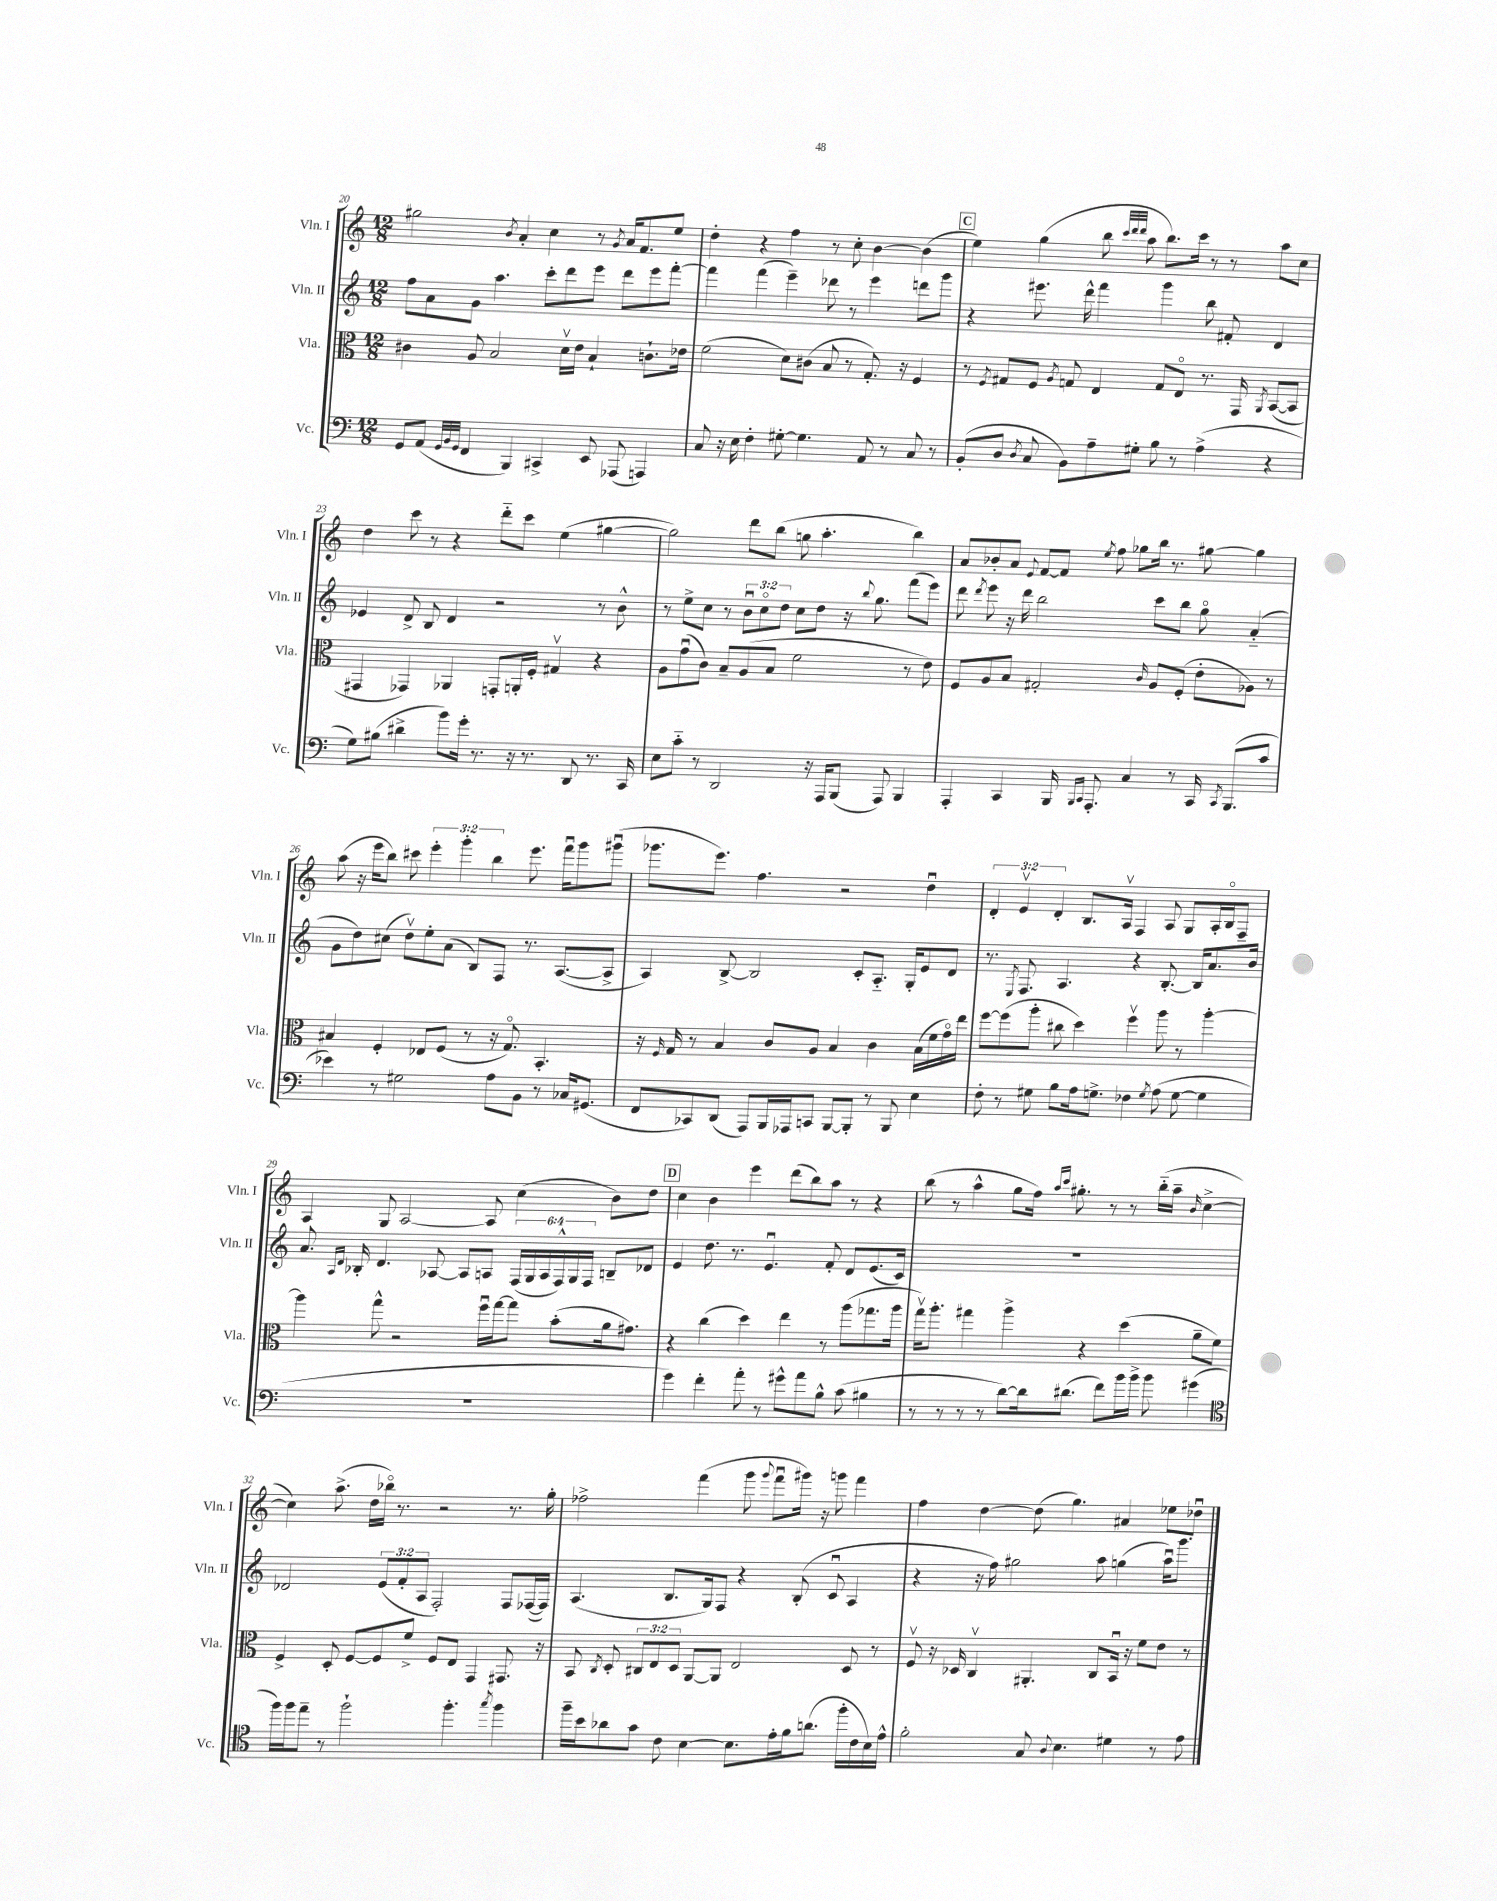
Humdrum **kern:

**kern	**kern	**kern	**kern
*staff4	*staff3	*staff2	*staff1
*clefF4	*clefC3	*clefG2	*clefG2
*k[]	*k[]	*k[]	*k[]
*M12/8	*M12/8	*M12/8	*M12/8
8GG/L	4c#\	8ff\L	2gg#\
(8AA/J	.	8a\	.
32qqGG/LLL	.	.	.
32qqBB/	.	.	.
32qqGG/JJJ	.	.	.
4FF/	8A/	8g\J	.
.	2B/	4.aa\	.
.	.	.	8qb/
4BBB/)	.	.	4a'/
4CC#^/	.	8ccc'\L	4cc\
.	16dv\LL	8ddd\	.
.	16e\JJ	.	.
8EE/	4B`/	8eee\J	8r
.	.	.	8qg/
(8AAA-/	.	8ddd\L	16a/LK
.	.	.	8.f/
4AAA/)	8.c`\L	8eee\	.
.	.	[8fff'\J	8ee/J
.	16e-\Jk	.	.
=	=	=	=
8C/	(2f\	4fff\]	4dd'\
16r	.	.	.
16E\	.	.	.
4F'\	.	(4fff\	4r
[8G#'\	8d\L)	4eee~\)	4ff\
4.G#\]	(8c#\J	.	.
.	8B/	8ddd-\	8r
.	8r	8r	8cc'\
8AA/	8.G'/)	4eee\	[4b\
8r	.	.	.
.	16r	.	.
8C/	4F/	8ddd\L	(4b\]
8r	.	8ggg\J	.
=	=	=	=
(8BB'/L	8r	4r	4ee\)
.	8qF/	.	.
8D/J	8G#/L	.	.
8qD/	.	.	.
8C/	8F/J	8.eee#\	(4gg\
.	8qA/	.	.
8BB\L)	8G/	.	.
.	.	16ddd^^\	.
8A~\	4E/	4fff\	8bb\
.	.	.	32qqccc/LLL
.	.	.	32qqddd/
.	.	.	32qqddd/JJJ
8G#'\J	.	.	8aa\
8B\	8G/L	4ggg\	8.bb\L)
8r	8Eo/J	.	.
.	.	.	16ccc\Jk
(4A^\	8.r	8bb\	8r
.	.	8f#'/	8r
.	16GG/	.	.
.	8qAA/	.	.
4r	([8BB/L	4d/	8aa\L
.	8BB/]J	.	8cc\J
=	=	=	=
8G\L)	4GG#/	4e-/	4dd\
(8B#\J	.	.	.
4d#^\	4GG-/)	8d^/	8ccc\
.	.	8B/	8r
8b\L)	4AA-/	4d/	4r
16g'\Jk	.	.	.
8.r	.	.	.
.	8GG'/L	2r	8ddd'~\L
16r	16AA'/L	.	8ccc\J
8.r	16F'/JJ	.	.
.	4G#v/	.	(4ee\
8DD/	.	.	.
8.r	4r	8r	[4gg#\
.	.	8b^^\	.
16CC/	.	.	.
=	=	=	=
8E\L	8A\L	8r	2gg#\])
8c'~\J	(8gu\	8ee^\L	.
8r	8c\J)	8cc\J	.
2DD/	8B~/L	8r	.
.	(8A/	12bu\L	8ddd\L
.	.	12cco\	.
.	8B/J	.	(8bb\J
.	.	12dd\J	.
.	2f\	8cc\L	8gg\
16r	.	8dd\J	4.aa'\
16AAA/LK	.	.	.
(8BBB/J	.	16r	.
.	.	8qqbb/	.
.	.	8.gg\	.
8AAA/)	.	.	.
4BBB/	8r	(8fff\L	4bb\)
.	8e\)	8eee\J)	.
=	=	=	=
4AAA'/	8F/L	8ddd\	8a/L
.	.	8qddd/	.
.	8A/	8eee\	8b-'/
4CC/	8B/J	16r	8a/J
.	.	16ddd\	.
.	.	.	8qqe/
.	2G#'/	2bb\	[8f/L
16BBB/	.	.	8f/]J
16qqBBB/LL	.	.	.
16qqCC/JJ	.	.	.
8.AAA'/	.	.	.
.	.	.	8qee/
.	.	.	8ff\
4C/	.	.	8gg-\L
.	16qqc/	.	.
.	8A/L	8ccc\L	16bb\Jk
.	.	.	8.r
8r	(8F'/J	8bb\J	.
16CC/	8e'\L	8ggo\	[8gg#\
8qCC/	.	.	.
(8.BBB/L	.	.	.
.	8A-\J)	(4a'~/	4gg#\]
8c/J	8r	.	.
=	=	=	=
4e-\)	4B#/	8g\L	(8aa\
.	.	8dd\)	16r
.	.	.	16eee\LK
8r	4F'/	(8cc#\J	8bb\J)
2G#\	.	8ddv\L)	8ccc#\
.	8E-/L	8ee'\	6eee'\
.	(8F/J	(8a\J	.
.	.	.	6ggg'\
.	8r	8B/L)	.
.	.	.	6bb\
8A\L	16r	8F/J	.
.	8.Go/)	.	.
8BB\J	.	8.r	8.eee\
8r	4.BB'/	.	.
.	.	([8.A/L	16fffu\LK
16C-/LK	.	.	8ggg\
(8.GG#/J	.	.	.
.	.	8A^/]J	(8ggg#u\J
=	=	=	=
8FF/L	16r	4A/)	8.ggg-\L
.	16qqF/	.	.
.	16G/	.	.
8CC-/)	8r	.	.
.	.	.	8.eee\J)
(8DD/J	4B/	[8B^/	.
8AAA/L)	.	2B/]	4.ff\
16BBB/L	8c/L	.	.
16AAA-/J	.	.	.
8CC/J	8A/J	.	.
[8BBB/L	4B/	.	2r
8BBB'/]J	.	8c'/L	.
8r	4c\	8.A'~/J	.
8BBB/	.	.	.
.	.	16G'/LK	.
4E\	(16B\LL	8e/	4ddu\
.	16f\	.	.
.	16go\)	8d/J	.
.	16ee\JJ	.	.
=	=	=	=
8F'\	[8ff\L	8.r	6d'/
8r	(8ff\]	.	.
.	.	.	6ev/
.	.	8qE/	.
.	.	8.F/	.
8G#\	8aa'\J	.	.
.	.	.	6d'/
8B\L	8cc#\	4.A/	.
16A\k	4dd\)	.	8.B/L
8.G^\J	.	.	.
.	.	.	16Av/Jk
4F-\	4ffv\	4r	4F/
8qG/	.	.	.
(8A\	8aa\	[8.B'/	8A/
[8G\	8r	.	8G/L
.	.	16B/]LK	.
4G\]	[4aa'\	8.a/	16A'/L
.	.	.	16Bo/J
.	.	.	8F~/J
.	.	16b/Jk	.
=	=	=	=
1.r	4aa\]	8.a/	4A/
.	.	16qqA/LL	.
.	.	16qqd/JJ	.
.	.	16B-'/	.
.	8gg^^\	4.d/	8G/
.	2r	.	[2A/
.	.	[8A-/	.
.	.	8A-/]L	.
.	16ffu\LL	8A/J	8A/]
.	[16gg\J	.	.
.	8gg\]J	(24F/LL	(4cc\
.	.	24G/	.
.	.	24A/	.
.	(8b'\L	24F^^/)	.
.	.	24G/	.
.	.	24F/JJ	.
.	16a\k	8B~/L	8b\L)
.	8.g#\J)	.	.
.	.	8d-/J	8dd\J
=	=	=	=
4g\)	4r	4e/	4cc\
4f'\	(4cc\	8.dd\	4b\
.	.	8.r	.
8a'\	4dd\)	.	4eee\
8r	.	4.eu/	.
8g#^^\L	4ee\	.	(8ddd\L
8a\	.	.	8bb\)
8B^^\J	8r	8f'/	8aa\J
(8c\	(8aa\L	8d/L	8r
4B#\	8.gg-\	(8.e/	4r
.	16aa\Jk	16c/Jk)	.
=	=	=	=
8r	16ggv\LK)	1.r	(8bb\
.	8.aa'\J	.	.
8r	.	.	8r
8r	4gg#\	.	4aa^^\
8r	.	.	.
[8d\L)	4aa^\	.	8gg\L
16d\]k	.	.	16ff\Jk)
.	.	.	16qqaa/LL
.	.	.	16qqccc/JJ
(8.d#\J	.	.	8.gg#'\
.	4r	.	.
8f\L)	.	.	8r
16b\L	(4dd\	.	8r
16b^\JJ	.	.	.
8b\	.	.	(16bb'~\LL
.	.	.	16aa~\JJ
.	.	.	16qqb/
(4g#\	8a~\L	.	[4cc^\
.	8f\J)	.	.
=	=	=	=
*clefC4	*	*	*
16ff\LL)	4F^/	2d-/	4cc\])
16ff\J	.	.	.
8ee~\J	.	.	.
8r	8D'/	.	(8.aa^\
2ff`\	[8F/L	.	.
.	.	.	16dd\LL
.	8F/]	(12e/L	16bb-o\JJ)
.	.	.	8.r
.	.	12f'/	.
.	8f^/J	.	.
.	.	12A/J	.
.	8F/L	2F'/)	2r
4.ff'\	8E/J	.	.
.	4GG/	.	.
8qgg/	.	.	.
4ff\	8.GG#/	8F/L	8.r
.	.	([16F-/L	.
.	16r	16F-/]JJ)	16gg'\
=	=	=	=
16ff~\LL	8BB/	(4.A/	2ff-^\
16b\J	.	.	.
.	8qC/	.	.
8a-\	8D'/	.	.
8g\J	12C#/L	.	.
.	12E/	.	.
8c\	.	8.B/L	.
.	12D/J	.	.
[4B\	[8AA/L	.	(4fff\
.	.	16G/k)	.
.	8AA/]J	8F/J	.
8.B\]L	2E/	4r	8ggg\
.	.	.	8qqggg/
.	.	.	8fffu\L
16e'\L	.	.	.
16f\J	.	(8B'/	16ggg#\Jk)
(8.a\J	.	.	16r
.	.	8cu/	8ggg\
16ff'\LL	8D/	4A/	4fff\
16c\	.	.	.
16B\)	8r	.	.
16e^^\JJ	.	.	.
=	=	=	=
2f'\	8Fv/	4r	4ff\
.	16r	.	.
.	16D-/	.	.
.	4Cv/	16r	[4dd\
.	.	16ff\)	.
.	.	2gg#\	.
8G/	4.AA#'/	.	(8dd\]
8qqA/	.	.	.
4.B\	.	.	4.gg\)
.	8C/L	8aa\	.
4d#\	16BBu/Jk	(4gg\	4a#/
.	16r	.	.
.	8f\L	.	.
8r	8e\J	16aau\LK)	8ee-\L
.	.	8.ggg\J	.
8e\	8r	.	8dd-u\J
==	==	==	==
*-	*-	*-	*-
